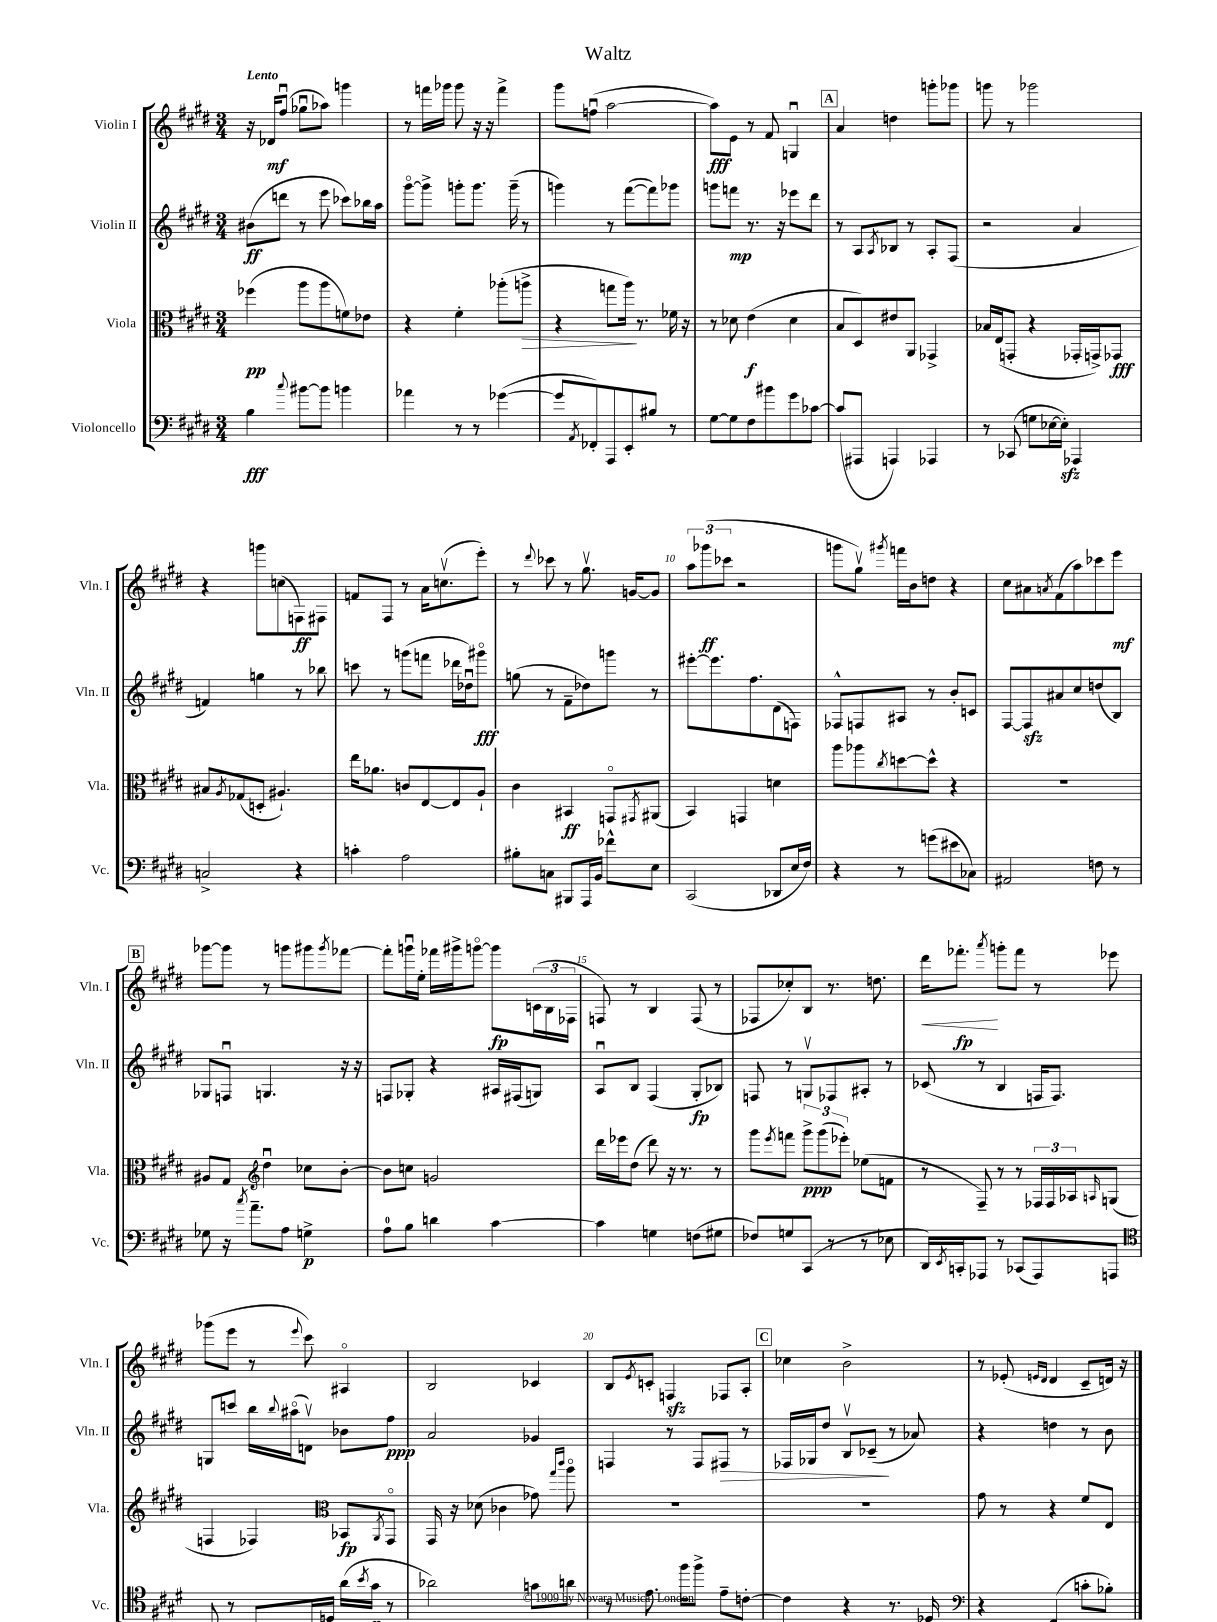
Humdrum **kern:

**kern	**kern	**kern	**kern
*staff4	*staff3	*staff2	*staff1
*clefF4	*clefC3	*clefG2	*clefG2
*k[f#c#g#d#]	*k[f#c#g#d#]	*k[f#c#g#d#]	*k[f#c#g#d#]
*M3/4	*M3/4	*M3/4	*M3/4
4B	(4ff-	(8b#	16r
.	.	.	16d-
.	.	8ddd	(8ff#u
8qqcc#	.	.	.
[8b#	8aa	8r	8gg-u
8b#]	8aa	8eee	8aa-)
4b	8f)	8ccc-)	4ggg
.	8e-	16bb-	.
.	.	16aa	.
=	=	=	=
4a-	4r	[8ggg#o	8r
.	.	8ggg#^]	16fff
.	.	.	16ggg-
8r	4f#'	8ggg'	8ggg-
8r	.	8.ggg	16r
.	.	.	16r
([4g-	(8aa-'	.	4fff^
.	.	(16ggg~	.
.	8aa^	8r	.
=	=	=	=
8g-]	4r	4ggg)	8ggg#
8qAA	.	.	.
8FF-')	.	.	(8ffu
8AAA	8gg	8r	[2aa
8EE'	16aa)	([8fff#	.
.	8.r	.	.
8B#	.	8fff#])	.
8r	16f-	8ggg-	.
.	16r	.	.
=	=	=	=
[8G#	8r	8ggg	8aa])
8G#]	8d-	8fff	8e
8F#	(4e	8.r	8r
8b#	.	.	8f#
.	.	16r	.
8g#	4d-	8eee-	4Gu
[8c-	.	8ddd#	.
=	=	=	=
(8c-]	8B	8r	4a
8AAA#	8D#)	8A	.
.	.	8qA	.
4AAA)	8e#	8B-	4dd
.	8AA	8r	.
4AAA-	4GG-^	8A'	8ggg'
.	.	(8F#	8ggg-
=	=	=	=
8r	16B-	2r	8ggg
.	(16E	.	.
(8CC-	8GG'	.	8r
8G	4r	.	2ggg-
[16E-	.	.	.
16E-'])	.	.	.
4AAA-	16GG-'	4a	.
.	16GG^)	.	.
.	8GG-	.	.
=	=	=	=
2C^	8B#	4f)	4r
.	8qA	.	.
.	(8G-	.	.
.	8D'	4gg	8ggg
.	4.A#`)	.	(8cc
4r	.	8r	8F)
.	.	8bb-	8F#
=	=	=	=
4c'	16ee	8ccc	8f
.	8.a-	.	.
.	.	8r	8F#
2A	8c	(8ggg	8r
.	[8E	8fff	16a
.	.	.	(8.ccv
.	8E]	16ddd-	.
.	.	16dd-u)	.
.	8A`	8ggg#o	8eee')
=	=	=	=
8B#'	4c#	(8gg	8r
.	.	.	8qqddd#
8C	.	8r	8ccc-
8BBB#	4BB#	8f#~	8r
16AAA	.	8dd-)	8.gg#v
16BB	.	.	.
8f-^^	8GGo	8ggg	.
.	.	.	[16g
.	8qGG#	.	.
8E	(8AA#	8r	8g]
=	=	=	=
(2CC#	4BB)	[8eee#'	12aa
.	.	.	(12ggg-
.	.	8.eee#]	.
.	.	.	12ccc-
.	4GG	.	2r
.	.	8.ff#	.
8DD-	4d	(8d#	.
16E	.	8F)	.
16F#)	.	.	.
=	=	=	=
4r	8aa	8F-^^	8ggg
.	8aa-	8F	8gg#v)
.	8qcc#	.	8qggg#
8r	[8dd	8A#	16fff
.	.	.	16b
(8g	8dd^^]	8r	8dd
8e#	4r	8b'	4r
8C-)	.	8c	.
=	=	=	=
2AA#	2.r	[8F#	8cc#
.	.	8F#]	8a#
.	.	.	8qa
.	.	8a#	(8f#
.	.	8cc#	8aa)
8F	.	(8dd	8ccc-
8r	.	8B)	8eee
=	=	=	=
8G-	8A#	8G-	[8ggg-
16r	8G#	8Fu	8ggg-]
8qcc#	.	.	.
8.a~	.	.	.
*	*clefG2	*	*
.	4dd#u	4.G	8r
8A	.	.	8ggg
4G^	8cc-	.	8ggg#
.	.	.	8qggg#
.	[8b'	16r	[8fff-
.	.	16r	.
=	=	=	=
8A	8b]	8F	8fff-']
8B	8cc	8G-'	16gggu
.	.	.	16ee'
4d	2g	4r	16fff-
.	.	.	16ggg#^
.	.	.	[8gggo
[4c#	.	16A#	8ggg]
.	.	(16F#	.
.	.	8G)	(24c
.	.	.	24B
.	.	.	24F-
=	=	=	=
4c#]	16ddd#	8Au	8F)
.	16eee-	.	.
.	(8dd#	8B	8r
4G	8ddd#)	(4F#	4B
.	16r	.	.
.	8.r	.	.
(8F	.	8G#'	(8F
8G#	8r	8B-)	8r
=	=	=	=
8F-)	8ggg#	8F	8F-
.	8qeee	.	.
8G	8fff	8r	8cc-')
(8CC#	12ggg#^	8Gv	8B
.	(12ggg#	.	.
8r	.	8F-	8.r
.	12eee-')	.	.
8r	(8ee-	8A#'	.
.	.	.	8.dd
8E-	8f	8r	.
=	=	=	=
16DD#)	8r	(8c-	16ddd#
8qEE	.	.	.
16CC'	.	.	8.fff-'
8AAA-	8F#~)	8r	.
.	.	.	8qaaa
8r	8r	4B	8ggg'
(8CC-	8r	.	8fff-
8AAA-)	24F-	16F	8r
.	24F-	.	.
.	.	8.F)	.
.	24A-	.	.
.	16qqA	.	.
8AAA	(8G	.	8eee-
=	=	=	=
*clefC4	*	*	*
8EE	4F	8G	(8ggg-
8r	.	8ccc	8eee
8FF#	4F-)	16bb	8r
.	.	8qqbb	.
.	.	(16aa#o	.
.	.	.	8qqeee
16EE	.	8dv)	8ccc#)
16D	.	.	.
*	*clefC3	*	*
(16a	8BB-	8b-	4A#o
8qb	.	.	.
16g#	.	.	.
.	8qAA	.	.
8r	8GG#o	8ff#	.
=	=	=	=
2a-)	16GG#	2a	2B
.	16r	.	.
.	(8d-	.	.
.	4c-	.	.
8g	8g-)	4g-	4c-
.	16qqgg#	.	.
.	16qqccc#	.	.
8a	8aao	.	.
=	=	=	=
8r	2.r	4F	8B
.	.	.	8qe
8.e	.	.	8c'
.	.	8r	4F
16ff#	.	.	.
8ff#^	.	8F	.
8e~	.	8F#	8F-
[8c'	.	8r	8A'
=	=	=	=
4c]	2.r	16F-	4cc-
.	.	16G-	.
.	.	8dd#	.
4r	.	8Bv	2b^
.	.	(8c-~	.
8.r	.	8r	.
.	.	8a-)	.
16D-	.	.	.
=	=	=	=
*clefF4	*	*	*
4r	8g#	4r	8r
.	8r	.	(8e-'
.	.	.	16qqe
.	.	.	16qqd#
(4FF#	4r	4dd	4d#
8c'	8f#	8r	8c#~
8B-')	8E	8b	16d)
.	.	.	16r
==	==	==	==
*-	*-	*-	*-
